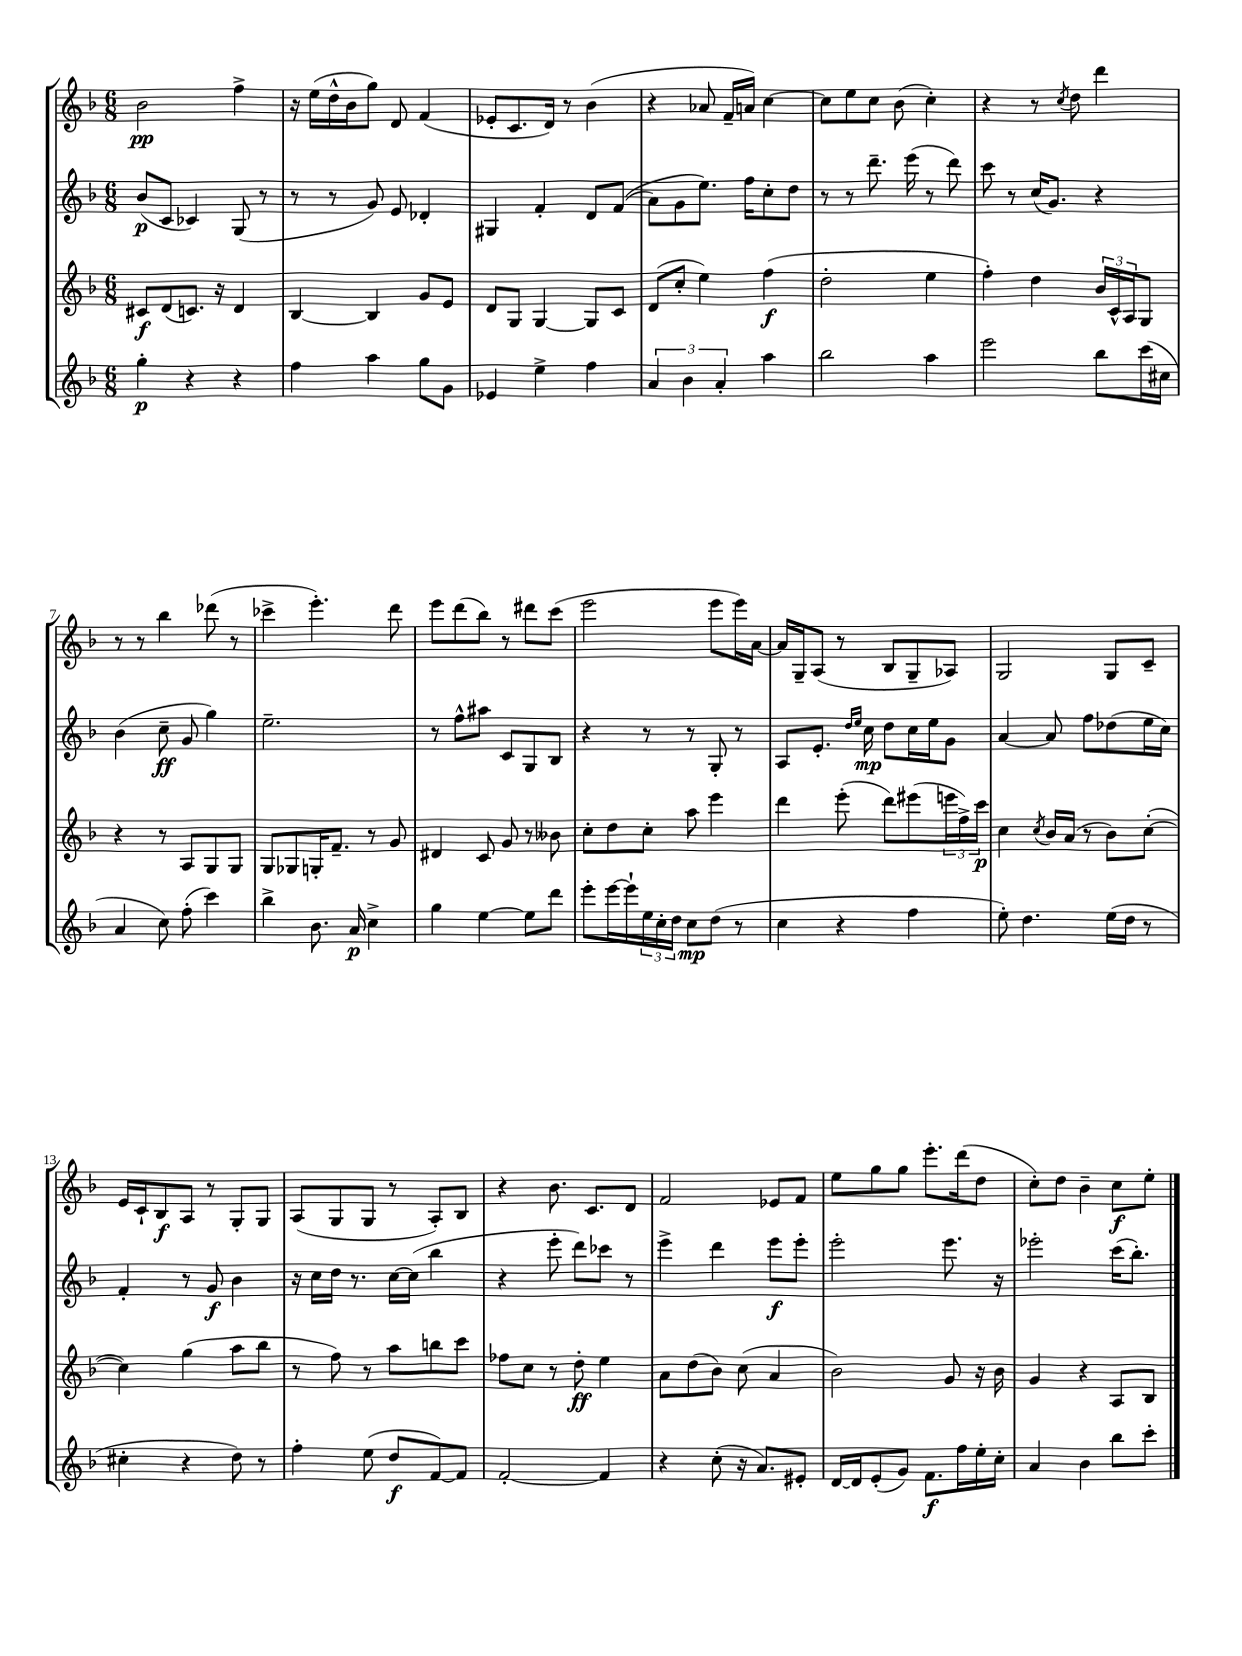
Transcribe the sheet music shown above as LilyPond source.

<<
\new StaffGroup <<
\new Staff = "s0" {
    \clef treble \key f \major \numericTimeSignature \time 6/8
    bes'2\pp f''4-> |
    r16 e''16( d''16-^ bes'16 g''8) d'8 f'4( |
    ees'8-. c'8. d'16) r8 bes'4( |
    r4 aes'8 f'16-- a'16) c''4~ |
    c''8 e''8 c''8 bes'8( c''4-.) |
    r4 r8 \acciaccatura { c''8 } d''8 d'''4 |
    r8 r8 bes''4 des'''8( r8 |
    ces'''4-> e'''4.-.) d'''8 |
    e'''8 d'''8( bes''8) r8 dis'''8 c'''8( |
    e'''2 e'''8 e'''16) a'16~ |
    a'16 g16-- a8( r8 bes8 g8-- aes8) |
    g2 g8 c'8-- |
    e'16 c'16-! bes8\f a8 r8 g8-. g8 |
    a8( g8 g8 r8 a8-.) bes8 |
    r4 bes'8. c'8. d'8 |
    f'2 ees'8 f'8 |
    e''8 g''8 g''8 e'''8.-. d'''16( d''8 |
    c''8-.) d''8 bes'4-- c''8\f e''8-. \bar "|." |
}
\new Staff = "s1" {
    \clef treble \key f \major \numericTimeSignature \time 6/8
    bes'8\p( c'8 ces'4) g8( r8 |
    r8 r8 g'8) e'8 des'4-. |
    gis4 f'4-. d'8 f'8(\( |
    a'8) g'8 e''8.\) f''16 c''8-. d''8 |
    r8 r8 d'''8.-- e'''16( r8 d'''8) |
    c'''8 r8 c''16( g'8.) r4 |
    bes'4( c''8--\ff g'8 g''4) |
    e''2.-- |
    r8 f''8-^ ais''8 c'8 g8 bes8 |
    r4 r8 r8 g8-. r8 |
    a8 e'8.-. \grace { d''16 e''16 } c''16\mp d''8 c''16 e''16 g'8 |
    a'4~ a'8 f''8 des''8( e''16 c''16) |
    f'4-. r8 g'8\f bes'4 |
    r16 c''16 d''16 r8. c''16~ c''16( bes''4 |
    r4 e'''8-. d'''8) ces'''8 r8 |
    e'''4-> d'''4 e'''8\f e'''8-. |
    e'''2-. e'''8. r16 |
    ees'''2-. c'''16( bes''8.-.) \bar "|." |
}
\new Staff = "s2" {
    \clef treble \key f \major \numericTimeSignature \time 6/8
    cis'8\f d'8( c'8.) r16 d'4 |
    bes4~ bes4 g'8 e'8 |
    d'8 g8 g4~ g8 c'8 |
    d'8( c''8-. e''4) f''4\f( |
    d''2-. e''4 |
    f''4-.) d''4 \tuplet 3/2 { bes'16 c'16-^ a16 } g8 |
    r4 r8 a8 g8 g8 |
    g8 ges8 g16-. f'8.-- r8 g'8 |
    dis'4 c'8 g'8 r8 beses'8 |
    c''8-. d''8 c''8-. a''8 e'''4 |
    d'''4 e'''8-.( d'''8) eis'''8( \tuplet 3/2 { e'''16 f''16->) c'''16\p } |
    c''4 \acciaccatura { c''8 } bes'16 a'16( r8 bes'8) c''8~-.( |
    c''4) g''4( a''8 bes''8 |
    r8 f''8) r8 a''8 b''8 c'''8 |
    fes''8 c''8 r8 d''8-.\ff e''4 |
    a'8 d''8( bes'8) c''8( a'4 |
    bes'2) g'8 r16 bes'16 |
    g'4 r4 a8 bes8 \bar "|." |
}
\new Staff = "s3" {
    \clef treble \key f \major \numericTimeSignature \time 6/8
    g''4-.\p r4 r4 |
    f''4 a''4 g''8 g'8 |
    ees'4 e''4-> f''4 |
    \tuplet 3/2 { a'4 bes'4 a'4-. } a''4 |
    bes''2 a''4 |
    e'''2 bes''8 c'''16( cis''16 |
    a'4 c''8) f''8-.( c'''4) |
    bes''4-> bes'8. a'16\p c''4-> |
    g''4 e''4~ e''8 d'''8 |
    e'''8-. e'''16~ e'''16-! \tuplet 3/2 { e''16 c''16-. d''16 } c''8\mp d''8( r8 |
    c''4 r4 f''4 |
    e''8-.) d''4. e''16( d''16 r8 |
    cis''4-. r4 d''8) r8 |
    f''4-. e''8( d''8\f f'8~) f'8 |
    f'2~-. f'4 |
    r4 c''8-.( r16 a'8.) eis'8-. |
    d'16~ d'16 e'8-.( g'8) f'8.\f f''16 e''16-. c''16-. |
    a'4 bes'4 bes''8 c'''8-. \bar "|." |
}
>>
>>
